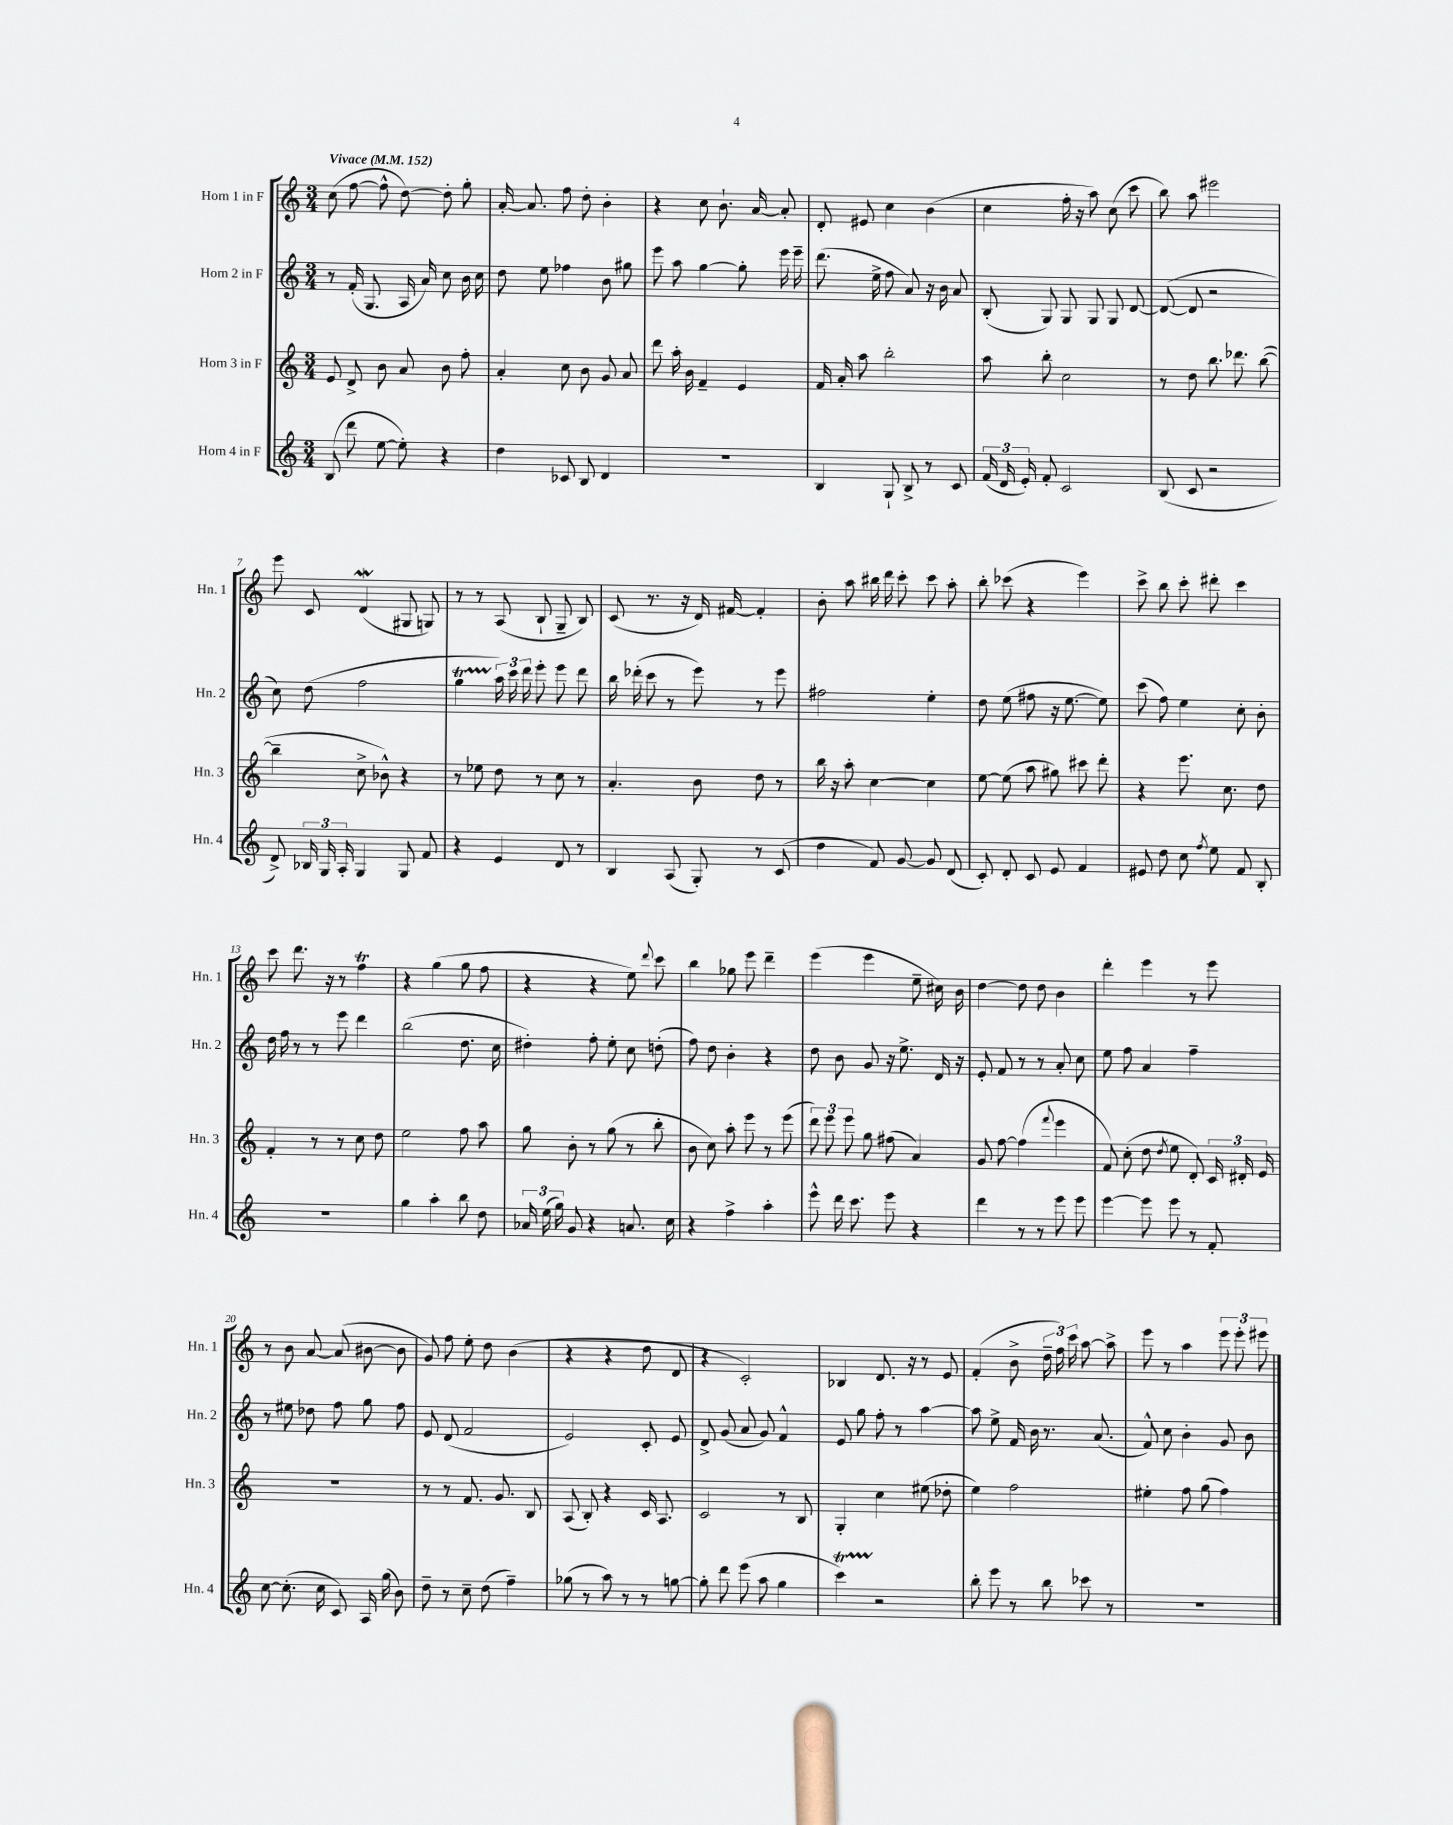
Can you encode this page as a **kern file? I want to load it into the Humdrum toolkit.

**kern	**kern	**kern	**kern
*part4	*part3	*part2	*part1
*staff4	*staff3	*staff2	*staff1
*I"Horn 4 in F	*I"Horn 3 in F	*I"Horn 2 in F	*I"Horn 1 in F
*I'Hn. 4	*I'Hn. 3	*I'Hn. 2	*I'Hn. 1
*clefG2	*clefG2	*clefG2	*clefG2
*k[]	*k[]	*k[]	*k[]
*M3/4	*M3/4	*M3/4	*M3/4
*MM152	*MM152	*MM152	*MM152
=1	=1	=1	=1
!	!	!	!LO:TX:a:B:t=Vivace
(8B/	8e/	8r	(8cc\
8ddd\	8d^/	(16f'/	[8ff\
.	.	8.G/	.
[8ee\	8b\	.	8ff^^\]
8ee'\])	8a/	16A/	[8dd\)
.	.	16a/)	.
4r	8b\	8cc\	8dd'\]
.	8ff'\	16b\	8gg'\
.	.	16cc\	.
=2	=2	=2	=2
4dd\	4a'/	8dd\	[16a'/
.	.	.	8.a/]
.	.	8ee\	.
8c-X/	8cc\	4ff-X\	8ff\
8B/	8b\	.	8dd'\
4d/	8g/	8b\	4b'\
.	8a/	8gg#X\	.
=3	=3	=3	=3
2.r	8ddd\	8eee\	4r
.	16aa'\	8aa\	.
.	16b\	.	.
.	4f~/	[4gg\	8cc\
.	.	.	8.b`\
.	4e/	8gg'\]	.
.	.	.	[16a/
.	.	16eee\	8a'/]
.	.	16eee~\	.
=4	=4	=4	=4
4B/	16f/	(8.ddd\	8d'/
.	16a'/	.	.
.	8aa\	.	8e#X/
.	.	16ee^\	.
8G`/	2bb'\	8ff\	4cc\
8B^/	.	8a/)	.
8r	.	16r	(4b\
.	.	16b\	.
8c/	.	8a/	.
=5	=5	=5	=5
(24f/	8aa\	(8B'/	4cc\
24d/	.	.	.
24e'/)	.	.	.
8f'/	8bb'\	8G/)	.
2c/	2cc\	8G/	16ff'\
.	.	.	16r
.	.	8G/	8aa\)
.	.	8G/	(8cc\
.	.	[8d/	8ccc\
=6	=6	=6	=6
(8B/	8r	(8d/_	8bb\)
8c/	8dd\	8d/]	8aa\
2r	8.bb\	2r	2eee#X\
.	8.ddd-X\	.	.
.	([8bb\	.	.
!!LO:LB:g=z
=7	=7	=7	=7
8d^/)	4bb~\]	8cc\)	8eee\
24B-X/	.	(8dd\	8c/
24G/	.	.	.
24A'/	.	.	.
4G/	8cc^\	2ff\	(4dW/
.	8b-X^^\)	.	.
8G/	4r	.	8G#X/
8f/	.	.	8Gn/)
=8	=8	=8	=8
4r	8r	4ggT\	8r
.	8ee-X\	.	8r
4e/	8dd\	24aa\)	(8A/
.	.	24ccc\	.
.	.	24ddd\	.
.	8r	8eee'\	8B`/
8d/	8cc\	8eee\	8G~/
8r	8r	8ddd\	8B/)
=9	=9	=9	=9
4B/	4.a'/	16bb\	(8c/
.	.	(16ddd-X'\	.
.	.	8ccc\	8.r
(8A/	.	8r	.
.	.	.	16r
8G'/)	8b\	8eee\)	16d/)
.	.	.	[16f#X/
8r	8dd\	8r	4f#'/]
(8c/	8r	8eee\	.
=10	=10	=10	=10
4dd\	16bb\	2ff#X\	8b'\
.	16r	.	.
.	8aa'\	.	8aa\
8f/)	[4cc\	.	16bb#X\
.	.	.	16ddd\
[8g/	.	.	8ccc'\
8g/]	4cc\]	4ee'\	8ccc\
(8d/	.	.	8aa'\
=11	=11	=11	=11
8c'/)	[8ee\	8dd\	8bb'\
8d'/	(8ee\]	(8ee\	(8ccc-X\
8c/	8aa\	8ff#X\	4r
8e/	8gg#X\)	16r	.
.	.	[8.ee\	.
4f/	8ccc#X\	.	4eee\)
.	8ddd'\	8ee\])	.
=12	=12	=12	=12
8e#X/	4r	(8ccc\	8ccc^\
8dd\	.	8ff\)	8bb\
8cc\	8.eee\	4ee\	8ccc'\
8qff/	.	.	.
8ee\	.	.	8ddd#X'\
.	8.cc\	.	.
8f/	.	8cc'\	4ccc\
8B'/	8dd\	8b'\	.
!!LO:LB:g=z
=13	=13	=13	=13
2.r	4f'/	16dd\	8ccc\
.	.	16ff\	.
.	.	8r	8.ddd\
.	8r	8r	.
.	.	.	16r
.	8r	8eee\	8r
.	8cc\	4ddd\	4ffT\
.	8dd\	.	.
=14	=14	=14	=14
4gg\	2ee\	(2bb\	4r
4aa'\	.	.	(4gg\
8bb\	8ff\	8.dd\	8gg\
8dd\	8aa\	.	8ff\
.	.	16cc\	.
=15	=15	=15	=15
24a-X/	8gg\	4dd#X'\)	4r
(24ee\	.	.	.
24gg\)	.	.	.
8g/	8b'\	.	.
4r	8r	8ff'\	4r
.	(8gg\	8ee'\	.
8.an/	8r	8cc\	8ee\)
.	.	.	8qqddd/
.	8bb'\	(8ddn'\	8ccc\
16cc\	.	.	.
=16	=16	=16	=16
4r	8b\	8ff\)	4bb\
.	8cc\)	8dd\	.
4ff^\	8aa'\	4b'\	8gg-X\
.	8eee\	.	8eee\
4aa'\	8r	4r	4ddd~\
.	(8eee\	.	.
=17	=17	=17	=17
8eee^^\	12ddd\)	8dd\	(4eee\
.	12eee\	.	.
16ddd\	.	8b\	.
.	12eee\	.	.
8.ccc\	.	.	.
.	8gg\	8g/	4eee\
8eee\	(8ff#X\	16r	.
.	.	8.ee^\	.
4r	4a/)	.	8ee~\
.	.	16d/	16cc#X\)
.	.	16r	16b\
=18	=18	=18	=18
4ddd\	8g/	8e'/	[4dd\
.	[8ff\	8f/	.
8r	(4ff\]	8r	8dd\]
8r	.	8r	8dd\
.	8qqfff/	.	.
8eee\	4eee\	8a'/	4b\
8eee\	.	8cc\	.
=19	=19	=19	=19
[4eee\	8f/)	8ee\	4ddd'\
.	(8cc'\	8ff\	.
8eee\]	8dd\	4a/	4eee\
.	8qdd/	.	.
8eee\	8ee\	.	.
8r	8d'/)	4ff~\	8r
8f'/	24c/	.	8eee\
.	24d#X'/	.	.
.	24e/	.	.
!!LO:LB:g=z
=20	=20	=20	=20
[8cc\	2.r	8r	8r
(8.cc'\]	.	8ee#X\	8b\
.	.	8dd-X\	[8a/
16cc\	.	.	.
8c/)	.	8ff\	(8a/]
16A/	.	8gg\	[8b#X\
(16gg\	.	.	.
8b\)	.	8ff\	8b#\]
=21	=21	=21	=21
8dd~\	8r	8e/	8g/)
8r	8r	(8d/	8ff\
8cc~\	8.f/	2f/	8ee'\
(8dd\	.	.	8dd\
.	8.g/	.	.
4ff~\)	.	.	(4b\
.	8B/	.	.
=22	=22	=22	=22
(8gg-X\	(8A/	2e/)	4r
8r	8B'/)	.	.
8aa\)	4r	.	4r
8r	.	.	.
8r	16c/	8c'/	8dd\
.	8.A/	.	.
[8ggn\	.	8e/	8d/
=23	=23	=23	=23
8gg'\]	2c/	8d^/	4r
8ddd\	.	(8g/	.
(8eee\	.	8a/	2c'/)
8aa\	.	8g/)	.
4gg\	8r	4f^^/	.
.	8B/	.	.
=24	=24	=24	=24
4cccT\)	4G'/	8e/	4B-X/
.	.	8gg\	.
2r	4cc\	8ff'\	8.d/
.	.	8r	.
.	.	.	16r
.	(8ee#X\	[4aa\	8r
.	8dd-X'\	.	8e/
=25	=25	=25	=25
8bb'\	4ee\)	8aa\]	(4f'/
8eee\	.	8ee^\	.
8r	2ff\	16f/	8b^\
.	.	16b\	.
8bb\	.	8.r	24dd~\
.	.	.	24ff\)
.	.	.	24ccc\
8ccc-X\	.	.	[8aa\
.	.	(8.a/	.
8r	.	.	8aa^\]
=26	=26	=26	=26
2.r	4ee#X'\	8f^^/)	8eee\
.	.	8cc\	8r
.	8ff\	4b'\	4aa\
.	(8gg\	.	.
.	4ff\)	8g/	12eee\
.	.	.	12eee'\
.	.	8b\	.
.	.	.	12eee#X\
==	==	==	==
*-	*-	*-	*-
